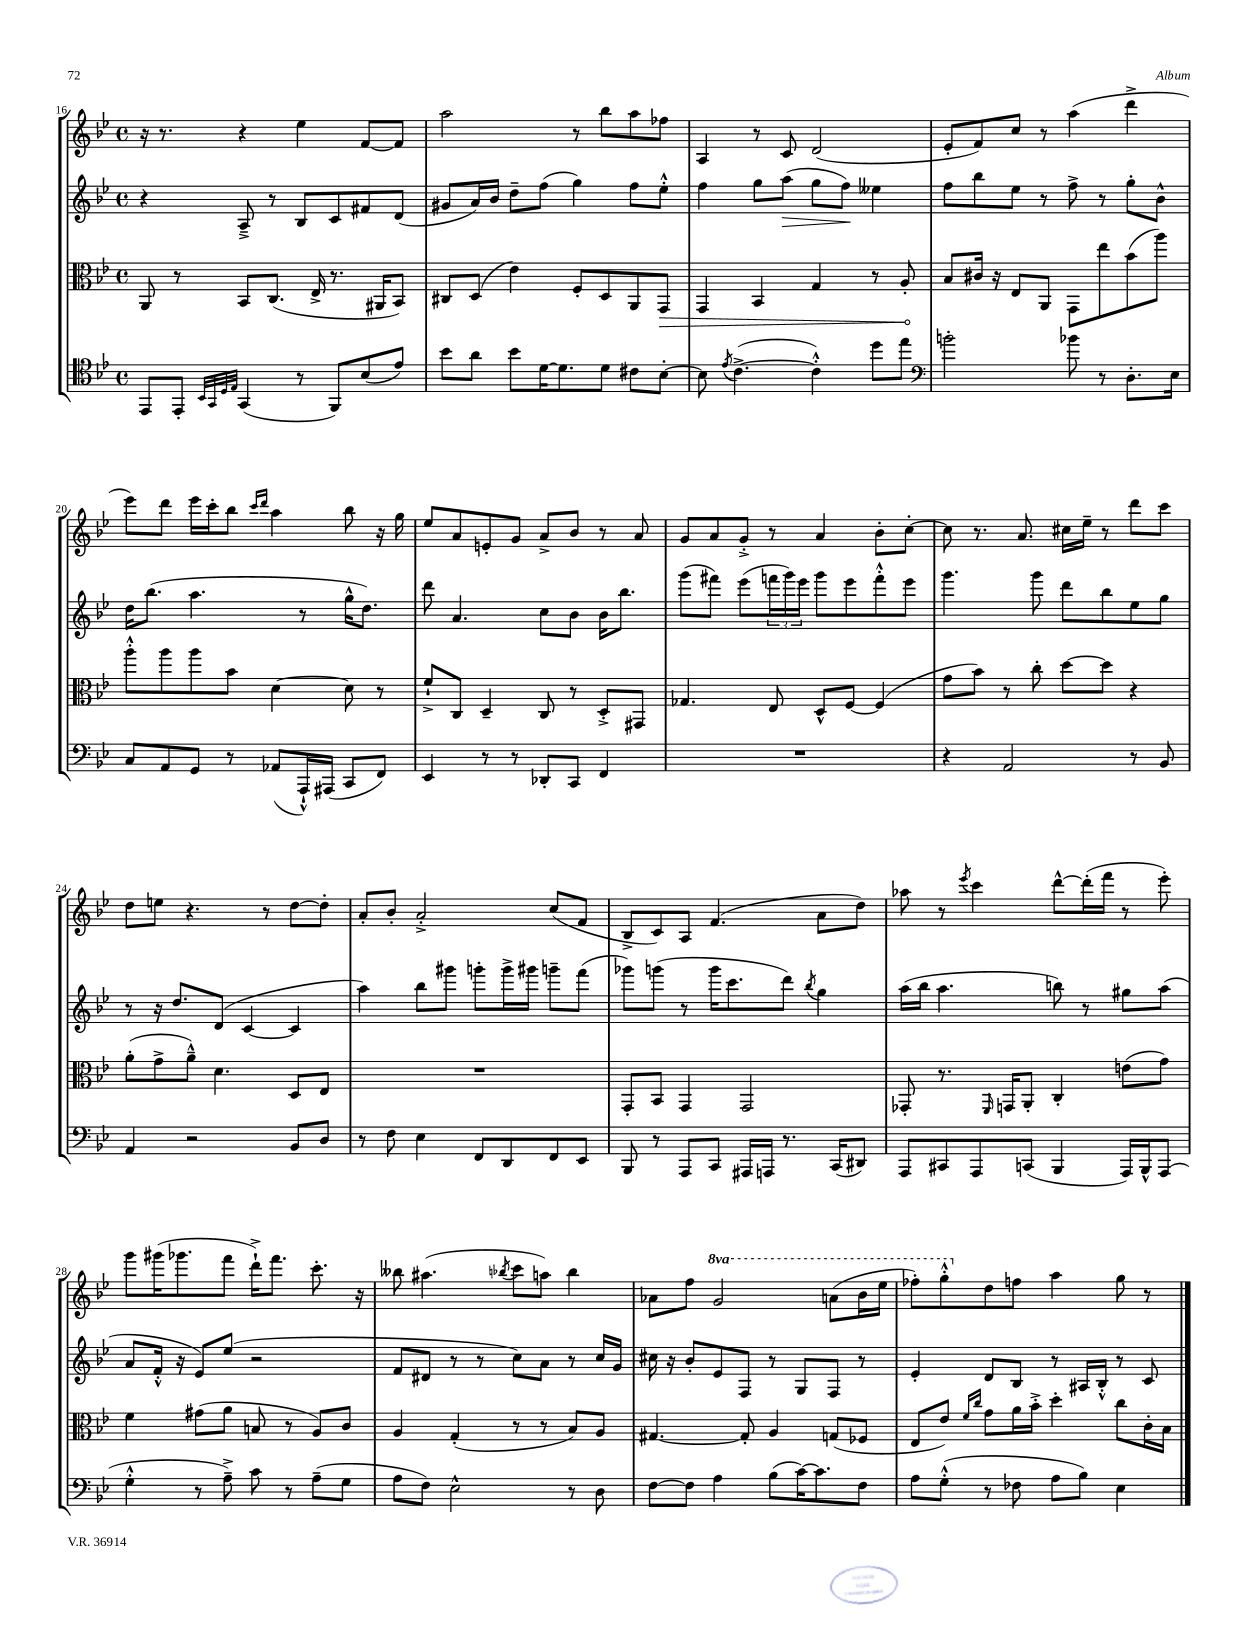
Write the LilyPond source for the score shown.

<<
\new StaffGroup <<
\new Staff = "s0" {
    \clef treble \key bes \major \defaultTimeSignature \time 4/4 \set Staff.ottavationMarkups = #ottavation-simple-ordinals
    r16 r8. r4 ees''4 f'8~ f'8 |
    a''2 r8 bes''8 a''8 fes''8 |
    a4 r8 c'8 d'2( |
    ees'8-. f'8) c''8 r8 a''4( d'''4-> |
    ees'''8) d'''8 ees'''16 c'''16-. bes''8 \grace { c'''16 d'''16 } a''4 bes''8 r16 g''16 |
    ees''8 a'8 e'8-. g'8 a'8-> bes'8 r8 a'8 |
    g'8 a'8 g'8-.-> r8 a'4 bes'8-. c''8~-. |
    c''8 r8. a'8. cis''16 ees''16-- r8 d'''8 c'''8 |
    d''8 e''8 r4. r8 d''8~ d''8-. |
    a'8-. bes'8-. a'2-.-> c''8( f'8 |
    bes8-> c'8) a8 f'4.( a'8 d''8) |
    aes''8 r8 \acciaccatura { ees'''8 } c'''4 d'''8~-^ d'''16-.( f'''16 r8 ees'''8-.) |
    g'''8 gis'''16( ges'''8. f'''8 d'''16-!->) f'''8. c'''8.-. r16 |
    beses''8 ais''4.( \acciaccatura { bes''8 } c'''8 a''8) bes''4 |
    aes'8 f''8 \ottava #1 g''2 a''!8( bes''16 ees'''16 |
    fes'''8-.) g'''8-.-^ \ottava #0 d''8 f''!8 a''4 g''8 r8 \bar "|." |
}
\new Staff = "s1" {
    \clef treble \key bes \major \defaultTimeSignature \time 4/4
    r4 a8---> r8 bes8 c'8 fis'8 d'8( |
    gis'8 a'16) bes'16 d''8-- f''8( g''4) f''8 ees''8-.-^ |
    f''4 g''8 a''8\>( g''8 f''8\!) eeses''4 |
    f''8 bes''8 ees''8 r8 f''8-> r8 g''8-. bes'8-^ |
    d''16 bes''8.( a''4. r8 g''16-^ d''8.) |
    d'''8 a'4. c''8 bes'8 bes'16 bes''8. |
    g'''8( fis'''8) ees'''8( \tuplet 3/2 { f'''16 g'''16) ees'''16 } g'''8 ees'''8 f'''8-.-^ ees'''8 |
    g'''4. g'''8 d'''8 bes''8 ees''8 g''8 |
    r8 r16 d''8. d'8( c'4~ c'4 |
    a''4) bes''8 gis'''8 g'''8-. g'''16-> gis'''16 g'''8-- f'''8( |
    ges'''8) g'''8( r8 g'''16 c'''8. d'''8) \acciaccatura { bes''8 } g''4 |
    a''16( bes''16 a''4. b''8) r8 gis''8 a''8( |
    a'8 f'16-.-^ r16 ees'8) ees''8( r2 |
    f'8 dis'8 r8 r8 c''8) a'8 r8 c''16 g'16 |
    cis''16 r16 bes'8-. ees'8 f8 r8 g8 f8 r8 |
    ees'4-. d'8 bes8 r8 ais16 bes16-.-^ r8 c'8 \bar "|." |
}
\new Staff = "s2" {
    \clef alto \key bes \major \defaultTimeSignature \time 4/4
    a,8 r8 bes,8 c8.( ees16-> r8. ais,16 bes,8) |
    cis8 d8( ees'4) f8-. d8 a,8 \once \override Hairpin.circled-tip = ##t g,8\> |
    g,4 bes,4 g4 r8 a8-.\! |
    bes8 cis'16 r16 ees8 a,8 g,8 ees''8 bes'8( a''8) |
    a''8-.-^ a''8 a''8 bes'8 d'4~ d'8 r8 |
    f'8-!-> c8 d4-- c8 r8 d8-.-> gis,8 |
    ges4. ees8 d8-^ f8~ f4( |
    g'8 bes'8) r8 c''8-. d''8~ d''8 r4 |
    a'8-.( g'8-> a'8---^) d'4. d8 ees8 |
    R1 |
    g,8-. bes,8 g,4 g,2 |
    ges,8-. r8. \grace { f,16 } g,16 a,8-. c4-. e'8( g'8) |
    f'4 gis'8( a'8 b8 r8 a8) c'8 |
    a4 g4-.( r8 r8 bes8) a8 |
    gis4.~ gis8-. a4 g8( fes8 |
    ees8 ees'8) \grace { f'16 c''16 } g'8 a'16 bes'16-.-> d''4-. c''8 c'16-. bes16 \bar "|." |
}
\new Staff = "s3" {
    \clef tenor \key bes \major \defaultTimeSignature \time 4/4
    ees,8 ees,8-. \grace { bes,32 g,32 d32 ees32 } g,4( r8 f,8) bes8( ees'8) |
    bes'8 a'8 bes'8 d'16~ d'8. d'8 cis'8 bes8~-. |
    bes8 \acciaccatura { ees'8 } c'4.~->( c'4-.-^) d''8 ees''8 |
    \clef bass b'2-. bes'8 r8 d8.-. ees16 |
    c8 a,8 g,8 r8 aes,8( a,,16-!-^) ais,,16( c,8 f,8) |
    ees,4 r8 r8 des,8-. c,8 f,4 |
    R1 |
    r4 a,2 r8 bes,8 |
    a,4 r2 bes,8 d8 |
    r8 f8 ees4 f,8 d,8 f,8 ees,8 |
    bes,,8 r8 a,,8 c,8 ais,,16 a,,16 r8. c,16( dis,8) |
    a,,8 cis,8 a,,8 c,8( bes,,4 a,,16) bes,,16-^ a,,8( |
    g4-.-^ r8 a8--->) c'8 r8 a8--( g8 |
    a8 f8) ees2-^ r8 d8 |
    f8~ f8 a4 bes8( c'16~) c'8. f8 |
    a8 g8-.-^( r8 fes8 a8 bes8) ees4 \bar "|." |
}
>>
>>
\layout { \context { \Score currentBarNumber = #16 } }
